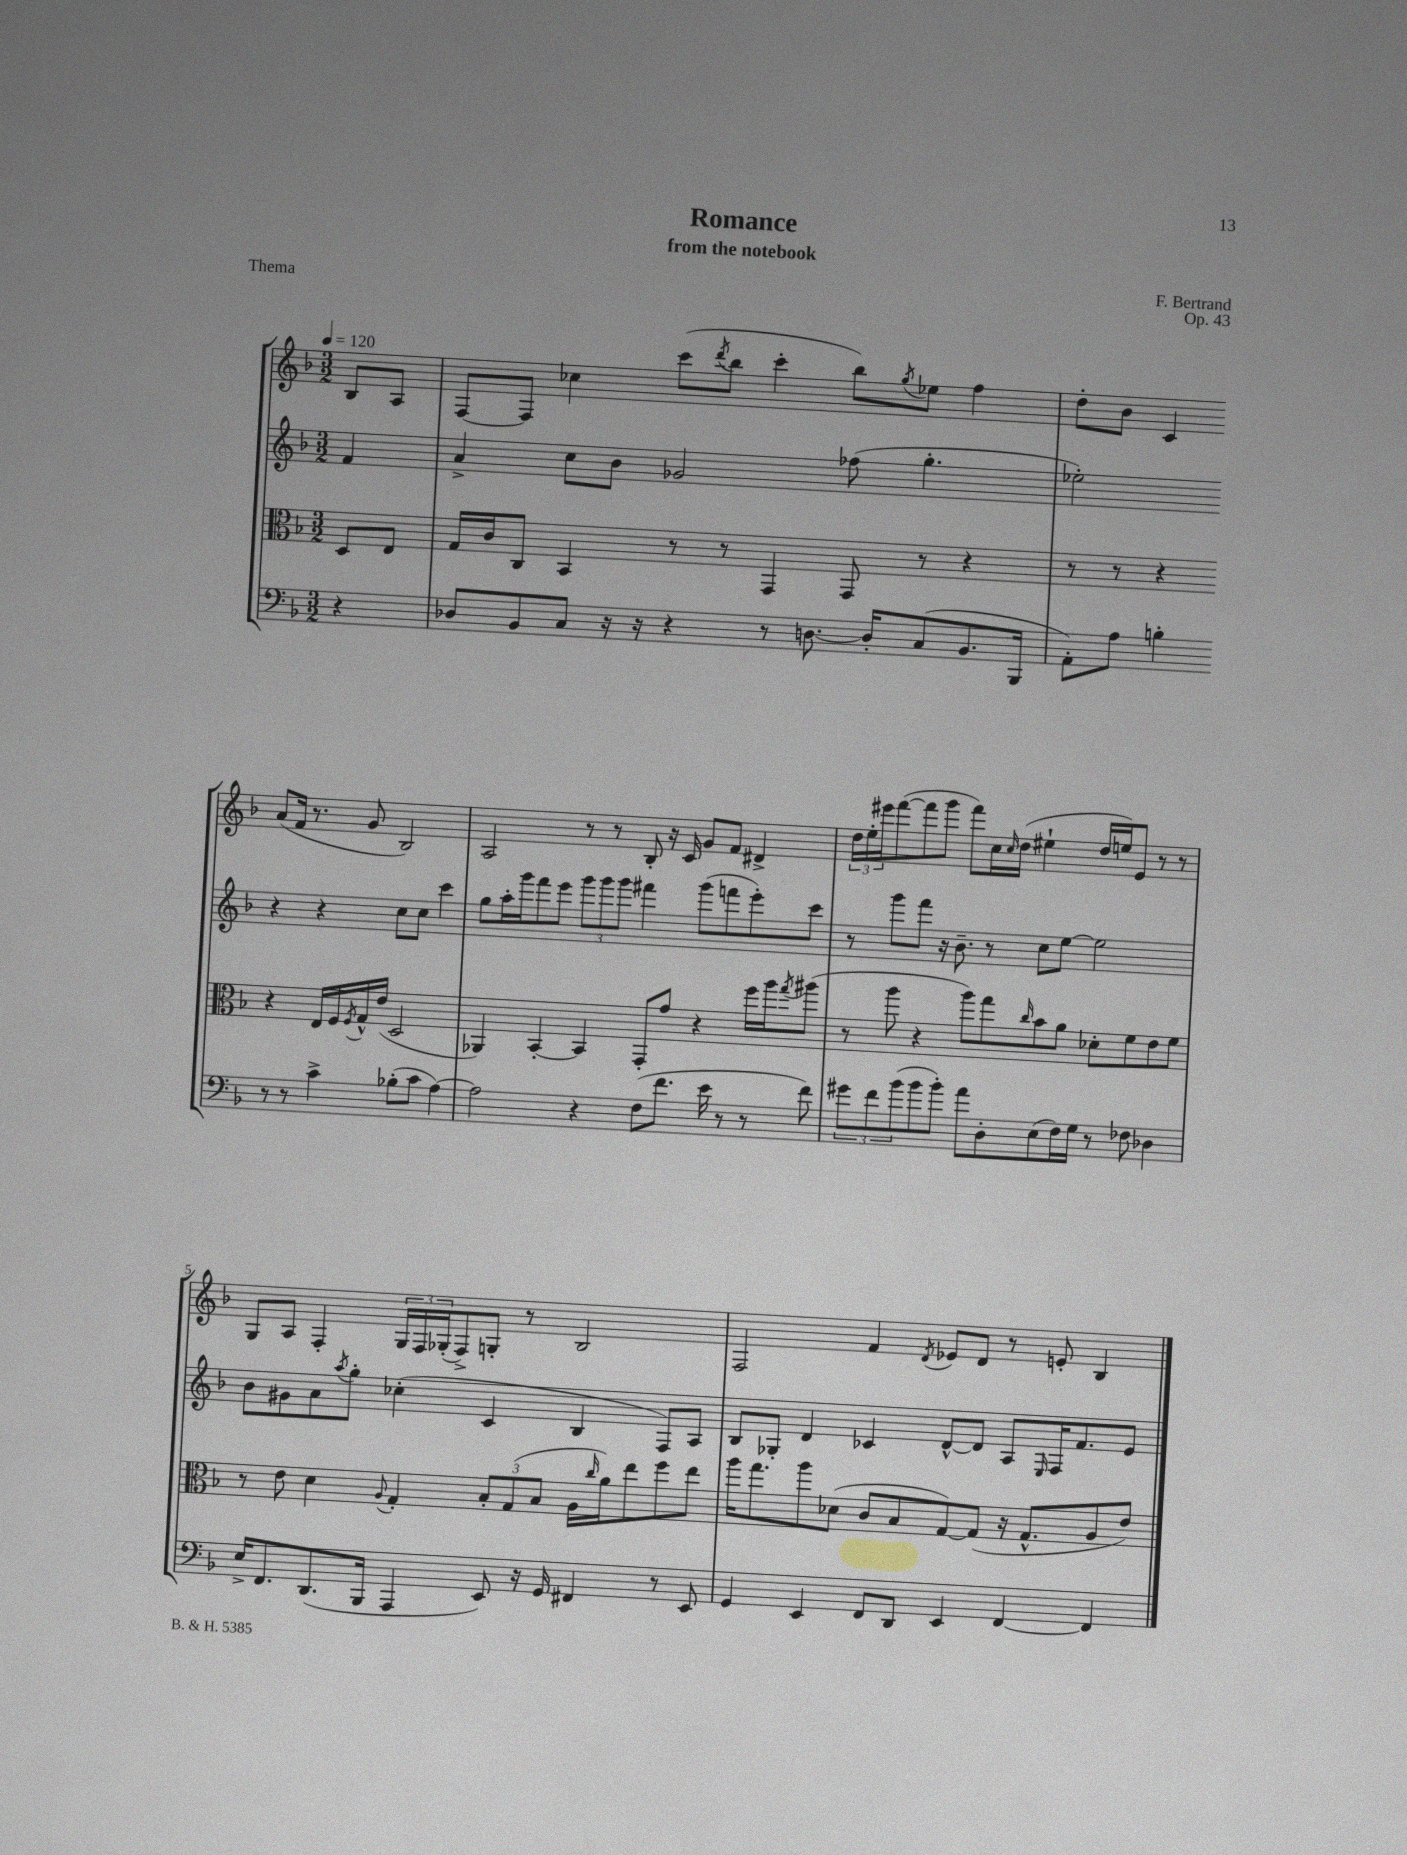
\header { title = "Romance" composer = "F. Bertrand" subtitle = "from the notebook" opus = "Op. 43" piece = "Thema" }
<<
\new StaffGroup <<
\new Staff = "s0" {
    \clef treble \key f \major \numericTimeSignature \time 3/2 \partial 4 \tempo 4 = 120
    bes8 a8 |
    f8~ f8 ces''4 c'''8( \acciaccatura { d'''8 } bes''8 c'''4-. bes''8) \acciaccatura { g''8 } ees''8 f''4 |
    d''8-. bes'8 c'4 a'8( f'16 r8. g'8 bes2) |
    a2 r8 r8 bes8-. r16 c'16 g'8 f'8 dis'4-> |
    \tuplet 3/2 { d''16 e''16-. eis'''16 } f'''8~( f'''8 g'''8 f'''8) c''16 \grace { c''16 } d''16( eis''4-! d''16 e''16) e'8 r8 r8 |
    g8 a8 f4-. \tuplet 3/2 { g16 f16 ges16-.( } f8->) g8-. r8 bes2 |
    f2 f'4 \acciaccatura { d'8 } ees'8 d'8 r8 e'8-. bes4 \bar "|." |
}
\new Staff = "s1" {
    \clef treble \key f \major \numericTimeSignature \time 3/2 \partial 4
    f'4 |
    a'4-> c''8 bes'8 ges'2 fes''8( g''4.-. |
    ees''2-.) r4 r4 c''8 c''8 c'''4 |
    g''8 a''16-. g'''16 f'''8 e'''8 \tuplet 3/2 { g'''8 g'''8 g'''8 } fis'''4 g'''8( f'''8 e'''8-.) c'''8 |
    r8 g'''8 f'''8 r16 bes'8.-- r8 c''8 e''8~ e''2 |
    bes'8 gis'8 a'8 \acciaccatura { a''8 } g''8-. ces''4-.( c'4 bes4 f8) a8 |
    bes8 ges8-. d'4 ces'4 d'8~-^ d'8 a8 \grace { e16 } f16 f'8. e'8 \bar "|." |
}
\new Staff = "s2" {
    \clef alto \key f \major \numericTimeSignature \time 3/2 \partial 4
    d8 e8 |
    g16 c'16 c8 bes,4 r8 r8 g,4 g,8 r8 r4 |
    r8 r8 r4 r4 e16 f16 \acciaccatura { f8 } g16-^ e'16( d2 |
    aes,4) bes,4~-. bes,4 g,8-. g'8 r4 f''16 a''16 \acciaccatura { g''8 } ais''8( |
    r8 a''8 r4 a''8) g''8 \grace { c''16 } bes'8 a'8 des'8-. f'8 e'8 f'8 |
    r8 e'8 d'4 \appoggiatura { a8 } g4-. \tuplet 3/2 { bes8-. g8( bes8 } a16 \grace { c''16 } a'16) e''8 f''8 e''8 |
    a''16 g''8. a''8 des'8( c'8 bes8 g8~) g8( r16 g8.-^ a8 e'8) \bar "|." |
}
\new Staff = "s3" {
    \clef bass \key f \major \numericTimeSignature \time 3/2 \partial 4
    r4 |
    des8 bes,8 c8 r16 r16 r4 r8 d8.~ d16-. c8( bes,8. bes,,16 |
    a,8-.) a8 b4-. r8 r8 c'4-> bes8-.( c'8 a4~) |
    a2 r4 f8( f'8. e'16 r8 r8 f'8) |
    \tuplet 3/2 { gis'8 f'8 bes'8( } bes'8 bes'8-.) a'8 d8-. e8( f16) g16 r8 fes8 des4 |
    e16-> f,8. d,8.( bes,,16 a,,4 e,8) r16 g,16 fis,4 r8 e,8 |
    g,4 e,4 f,8 d,8 e,4 f,4~ f,4 \bar "|." |
}
>>
>>
